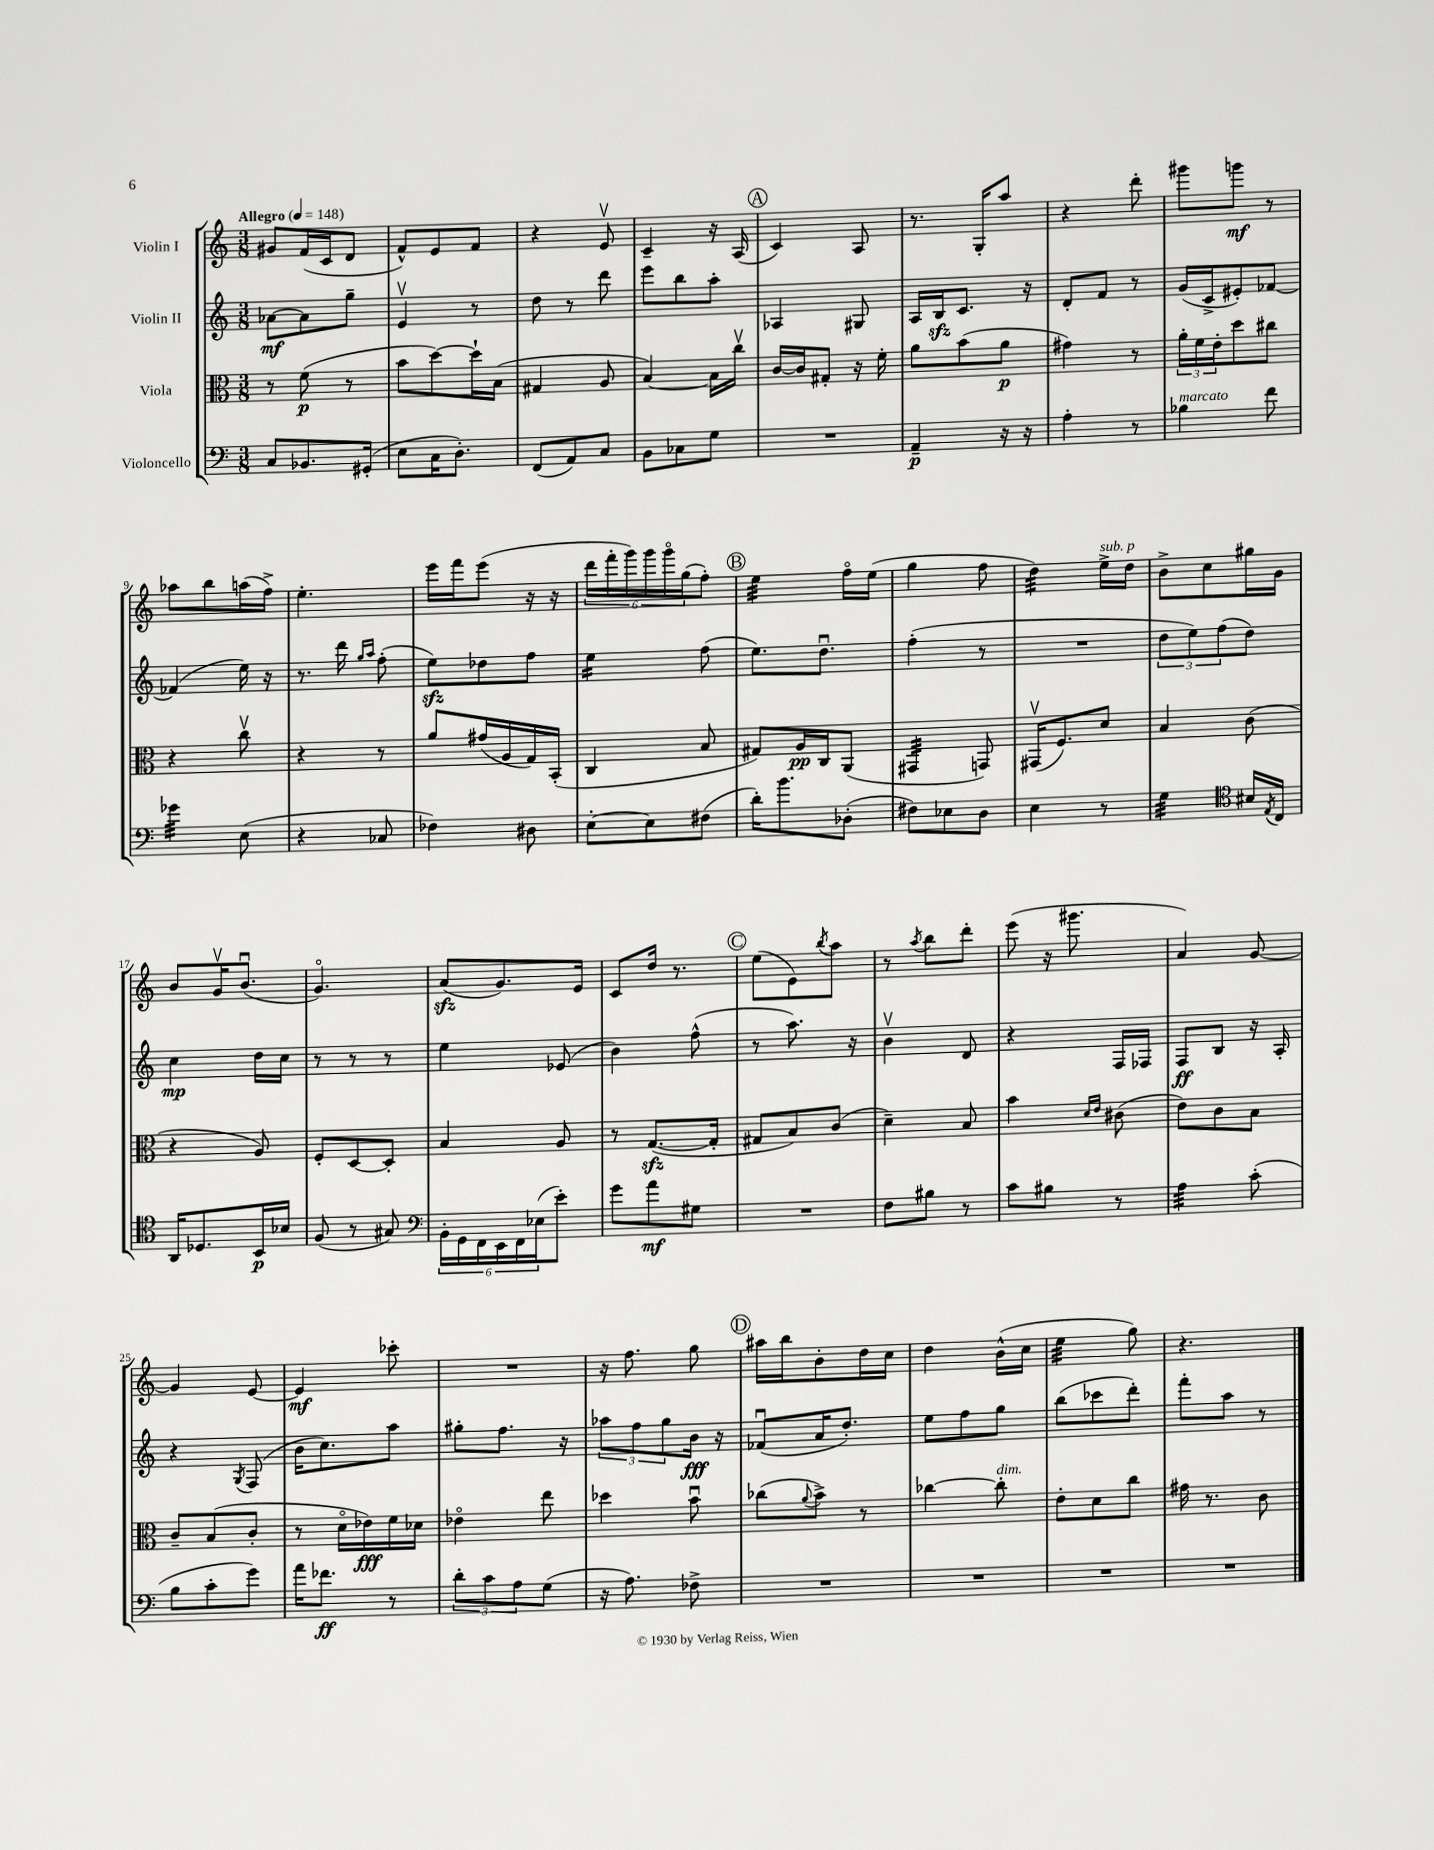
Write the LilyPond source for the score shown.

<<
\new StaffGroup <<
\new Staff = "s0" \with { instrumentName = "Violin I" } {
    \clef treble \key c \major \numericTimeSignature \time 3/8 \tempo "Allegro" 4 = 148
    gis'8 f'16( c'16 d'8 |
    f'8-^) e'8 f'8 |
    r4 e'8\upbow |
    c'4-- r16 a16( |
    \mark \markup { \circle "A" } c'4) a8 |
    r8. g16-. a''8 |
    r4 d'''8-. |
    gis'''8 g'''8\mf r8 |
    aes''8 b''8 a''16( f''16->) |
    e''4.-. |
    e'''16 f'''16 e'''8( r16 r16 |
    \tuplet 6/4 { d'''16 f'''16-. g'''16) g'''16 g'''16\flageolet g''16( } f''8-.) |
    \mark \markup { \circle "B" } e''4:32 f''16\flageolet e''16( |
    g''4 f''8 |
    d''4:32) e''16->^\markup { \italic "sub. p" } d''16 |
    b'8-> c''8 gis''16 g'16 |
    b'8 g'16\upbow b'8.\downbow( |
    g'4.\flageolet) |
    a'8\sfz( g'8.) e'16 |
    c'8 d''16 r8. |
    \mark \markup { \circle "C" } e''8( e'8) \acciaccatura { b''8 } a''8 |
    r8 \acciaccatura { a''8 } b''8 d'''8-. |
    e'''8( r16 gis'''8. |
    a'4) g'8~ |
    g'4 e'8~ |
    e'4\mf ces'''8-. |
    R4. |
    r16 f''8. g''8 |
    \mark \markup { \circle "D" } ais''16 b''16 b'8-. d''16 c''16 |
    d''4 b'16-^( c''16 |
    e''4:32 g''8) |
    r4. \bar "|." |
}
\new Staff = "s1" \with { instrumentName = "Violin II" } {
    \clef treble \key c \major \numericTimeSignature \time 3/8
    aes'8~\mf aes'8 g''8-- |
    e'4\upbow r8 |
    d''8 r8 d'''8 |
    e'''8 b''8 a''8-. |
    \mark \markup { \circle "A" } aes4 gis8 |
    a16 b16\sfz c'8. r16 |
    d'8-. f'8 r8 |
    g'16( c'16-> eis'8-.) fes'8~ |
    fes'4( e''16) r16 |
    r8. d'''16 \grace { g''16 a''16 } f''8-.( |
    e''8\sfz) des''8 f''8 |
    e''4:16 f''8( |
    \mark \markup { \circle "B" } e''8.) d''8.\downbow |
    f''4-.( r8 |
    R4. |
    \tuplet 3/2 { d''8 e''8) f''8( } d''8) |
    c''4\mp d''16 c''16 |
    r8 r8 r8 |
    e''4 ees'8( |
    b'4) f''8-^( |
    \mark \markup { \circle "C" } r8 a''8.) r16 |
    b'4\upbow d'8 |
    r4 f16 fes16 |
    f8\ff b8 r16 a16-. |
    r4 \acciaccatura { g8 } f8( |
    b'16 c''8.) a''8 |
    gis''8-. f''8. r16 |
    \tuplet 3/2 { aes''8 f''8 g''8 } b'16\fff r16 |
    \mark \markup { \circle "D" } fes'8\downbow( a'16 d''8.-.) |
    e''8 f''8 g''8 |
    b''8( ces'''8 d'''8-.) |
    f'''8-. a''8 r8 \bar "|." |
}
\new Staff = "s2" \with { instrumentName = "Viola" } {
    \clef alto \key c \major \numericTimeSignature \time 3/8
    r8 f'8\p( r8 |
    b'8 d''8~) d''16-! b16( |
    gis4 a8 |
    b4~) b16 c''16\upbow |
    \mark \markup { \circle "A" } c'16~ c'16 gis8-. r16 f'16-. |
    a'8 b'8( a'8\p |
    gis'4) r8 |
    \tuplet 3/2 { a'16-. f'16 e'16-. } d''8 cis''8 |
    r4 c''8\upbow |
    r4 r8 |
    a'8 gis'16( a16 g16) b,16-.( |
    c4 b8 |
    \mark \markup { \circle "B" } gis8) a16\pp c16 a,8( |
    gis,4:32 g,8) |
    gis,16\upbow( f8.) d'8 |
    b4 c'8( |
    r4 a8) |
    f8-. d8~ d8-. |
    b4 a8 |
    r8 g8.~\sfz( g16-. |
    \mark \markup { \circle "C" } gis8 b8) c'8( |
    d'4--) b8 |
    b'4 \grace { d'16 e'16 } cis'8( |
    e'8) c'8 b8 |
    c'8-- b8( c'8-. |
    r8 d'16\flageolet ees'16\fff) f'16 des'16 |
    ees'4\flageolet e''8 |
    des''4 b'8\downbow |
    \mark \markup { \circle "D" } ces''8( \appoggiatura { a'8 } b'8->) r8 |
    ces''4~ ces''8-.^\markup { \italic "dim." } |
    e'8-. d'8 c''8 |
    gis'16 r8. c'8 \bar "|." |
}
\new Staff = "s3" \with { instrumentName = "Violoncello" } {
    \clef bass \key c \major \numericTimeSignature \time 3/8
    c8 bes,8. gis,16-.( |
    e8 c16 d8.-.) |
    f,8( a,8) c8 |
    b,8 ces8 g8 |
    \mark \markup { \circle "A" } R4. |
    a,4--\p r16 r16 |
    a4-. r8 |
    bes4^\markup { \italic "marcato" } f'8 |
    ges'4:32 e8( |
    r4 ces8 |
    fes4) dis8 |
    e8~-. e8 fis8( |
    \mark \markup { \circle "B" } d'16-.) b'8. des8-.( |
    fis8) ees8 d8 |
    e4 r8 |
    g4:32 \clef tenor bis16 \acciaccatura { e8 } c16 |
    a,16 des8. b,16\p bes16 |
    f8( r8 gis8) |
    \clef bass \tuplet 6/4 { b,16-. g,16 f,16 e,16 f,16 ees16( } e'8-.) |
    g'8 a'8\mf gis8 |
    \mark \markup { \circle "C" } R4. |
    f8 bis8 r8 |
    c'8 bis8 r8 |
    a4:32 c'8-.( |
    b8 c'8-. g'8) |
    a'16 fes'8.\ff r8 |
    \tuplet 3/2 { d'8-. c'8 a8 } g8( |
    r16 a8.) fes8-> |
    \mark \markup { \circle "D" } R4. |
    R4. |
    R4. |
    R4. \bar "|." |
}
>>
>>
